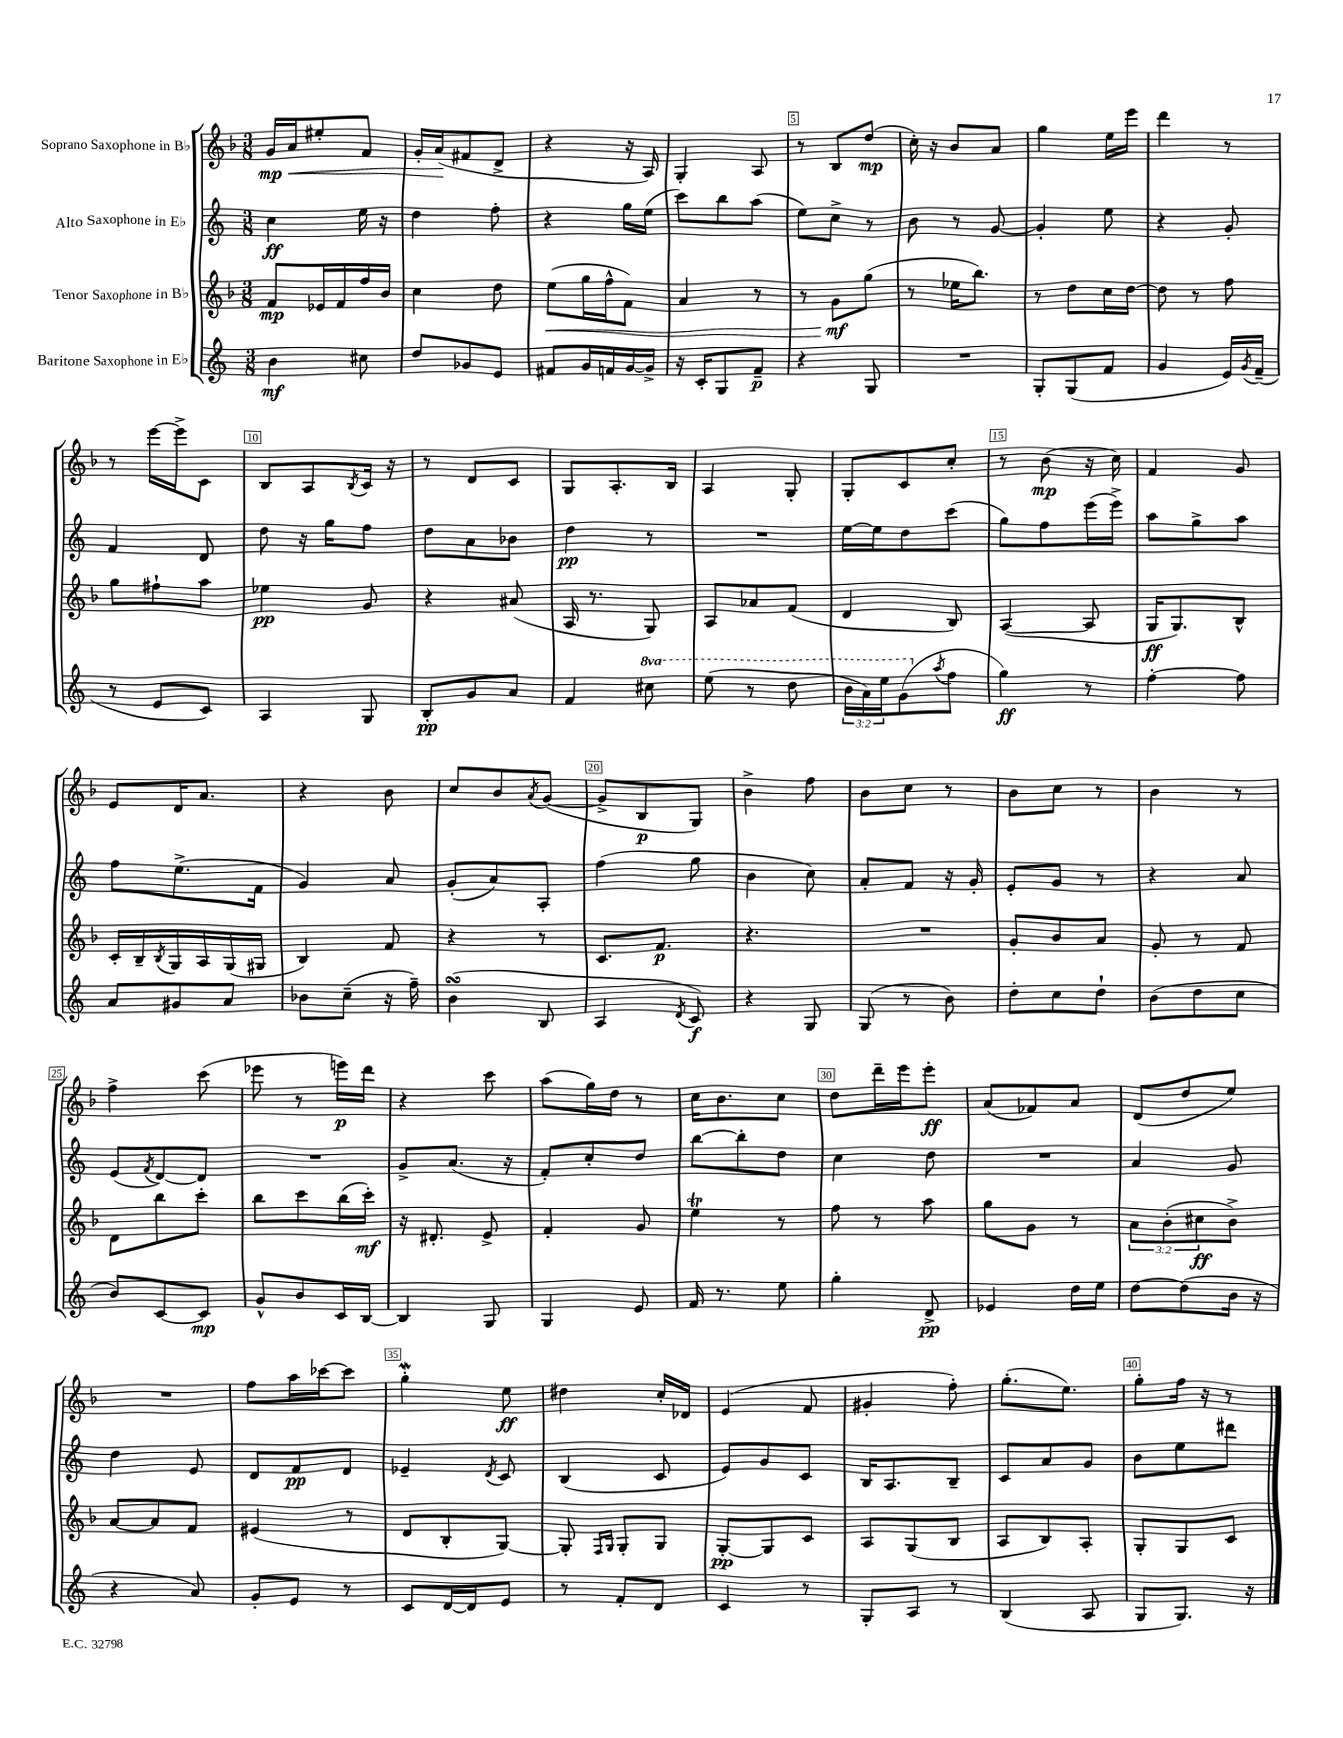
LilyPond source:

<<
\new StaffGroup <<
\new Staff = "s0" \with { instrumentName = "Soprano Saxophone in Bb" } {
    \clef treble \key f \major \numericTimeSignature \time 3/8
    g'16\mp\< a'16 eis''8-. f'8 |
    g'16-. a'16\!( fis'8 d'8-> |
    r4 r16 a16) |
    g4-. a8 |
    r8 bes8 d''8\mp( |
    c''16-.) r16 bes'8 a'8 |
    g''4 e''16 e'''16 |
    d'''4 r8 |
    r8 e'''16~ e'''16-> c'8 |
    bes8 a8 \acciaccatura { bes8 } c'16 r16 |
    r8 d'8 c'8 |
    g8 a8.-. bes16 |
    a4 g8-. |
    g8-. c'8 c''8-. |
    r8 bes'8\mp( r16 c''16) |
    f'4 g'8 |
    e'8 d'16 a'8. |
    r4 bes'8 |
    c''8 bes'8 \acciaccatura { a'8 } g'8~( |
    g'8-> bes8\p g8) |
    bes'4-> f''8 |
    bes'8 c''8 r8 |
    bes'8 c''8 r8 |
    bes'4 r8 |
    f''4-> c'''8( |
    ees'''8 r8 e'''16\p) d'''16 |
    r4 c'''8 |
    a''8( g''16) d''16 r8 |
    c''16 bes'8. c''8 |
    d''8 d'''16-- e'''16 e'''8-.\ff |
    a'8( fes'8) a'8 |
    d'8( d''8 e''8) |
    R4. |
    f''8 a''16 ces'''16~ ces'''8 |
    g''4-.\mordent e''8\ff |
    dis''4 c''16-. des'16 |
    e'4( f'8 |
    gis'4-. f''8-.) |
    g''8.-.( e''8.) |
    g''8-. f''16 r16 r8 \bar "|." |
}
\new Staff = "s1" \with { instrumentName = "Alto Saxophone in Eb" } {
    \clef treble \key c \major \numericTimeSignature \time 3/8
    c''4\ff e''16 r16 |
    d''4 f''8-. |
    r4 g''16 e''16( |
    c'''8) b''8 a''8( |
    e''8) c''8-> r8 |
    b'8 r8 g'8~ |
    g'4-. e''8 |
    r4 g'8-. |
    f'4 d'8 |
    d''8 r16 g''16 f''8 |
    d''8 a'8 bes'8 |
    d''4\pp r8 |
    R4. |
    e''16~ e''16 d''8 c'''8( |
    g''8) f''8 e'''16( e'''16->) |
    a''8 g''8-> a''8 |
    f''8 e''8.->( f'16 |
    g'4) a'8 |
    g'8-.( a'8) a8-. |
    f''4( g''8 |
    b'4 c''8) |
    a'8-. f'8 r16 g'16-. |
    e'8-. g'8 r8 |
    r4 a'8 |
    e'8( \acciaccatura { f'8 } d'8~) d'8 |
    R4. |
    g'8-> a'8.( r16 |
    f'8-.) c''8-. d''8 |
    b''8~ b''8-. d''8 |
    c''4 d''8 |
    R4. |
    a'4 g'8 |
    d''4 e'8 |
    d'8 f'8\pp d'8 |
    ees'4-- \acciaccatura { d'8 } c'8 |
    b4( c'8 |
    e'8) g'8 c'8 |
    b16 a8. b8-- |
    c'8 a'8 g'8 |
    b'8 e''8 dis'''8 \bar "|." |
}
\new Staff = "s2" \with { instrumentName = "Tenor Saxophone in Bb" } {
    \clef treble \key f \major \numericTimeSignature \time 3/8 \override Staff.TupletNumber.text = #tuplet-number::calc-fraction-text
    f'8\mp ees'16 f'16 f''16 bes'16 |
    c''4 d''8 |
    e''8\<( g''16 f''16-^ f'8) |
    a'4 r8 |
    r8 g'8\mf\! g''8( |
    r8 ees''16 bes''8.) |
    r8 d''8 c''16 d''16~ |
    d''8 r8 f''8 |
    g''8 fis''8-! a''8 |
    ees''4\pp g'8 |
    r4 ais'8( |
    a16 r8. g8) |
    a8 aes'8 f'8( |
    d'4 bes8) |
    a4~( a8 |
    g16\ff g8.) bes8-^ |
    c'16-. bes16-- \acciaccatura { bes8 } g16 a16 g16( gis16 |
    bes4) f'8 |
    r4 r8 |
    c'8. f'8.\p |
    r4. |
    R4. |
    g'8-. bes'8 a'8 |
    g'8-. r8 f'8 |
    d'8 bes''8 c'''8-. |
    bes''8 c'''8 bes''16( c'''16-.\mf) |
    r16 dis'8.-. e'8-> |
    f'4-. g'8 |
    e''4\trill r8 |
    f''8 r8 a''8 |
    g''8 g'8 r8 |
    \tuplet 3/2 { a'8 bes'8-.( cis''8\ff } bes'8->) |
    a'8~ a'8 f'8 |
    eis'4( r8 |
    d'8 bes8-. g8~) |
    g8-. \grace { f16 g16 } g8-. g8 |
    g8~-.\pp g8 c'8 |
    a8 g8( bes8 |
    a8 bes8) a8-. |
    g8-. g8 c'8 \bar "|." |
}
\new Staff = "s3" \with { instrumentName = "Baritone Saxophone in Eb" } {
    \clef treble \key c \major \numericTimeSignature \time 3/8 \override Staff.TupletNumber.text = #tuplet-number::calc-fraction-text \set Staff.ottavationMarkups = #ottavation-simple-ordinals
    b'4\mf cis''8 |
    d''8 ges'8 e'8 |
    fis'8 g'16 f'16 g'16~ g'16-> |
    r16 c'16-. g8 f'8--\p |
    r4 g8 |
    R4. |
    g8-. g8( f'8 |
    g'4 e'16) \acciaccatura { g'8 } f'16--( |
    r8 e'8 c'8) |
    a4 g8 |
    b8-.\pp g'8 a'8 |
    f'4 \ottava #1 cis'''8 |
    e'''8( r8 d'''8 |
    \tuplet 3/2 { b''16 a''16) e'''16 } g''8( \ottava #0 \acciaccatura { a''8 } f''8 |
    g''4\ff) r8 |
    f''4~-. f''8 |
    a'8 gis'8 a'8 |
    bes'8 c''8--( r16 f''16--) |
    b'4\turn( b8 |
    a4 \acciaccatura { d'8 } c'8\f) |
    r4 g8 |
    g8( r8 b'8) |
    d''8-. c''8 d''8-! |
    b'8( d''8 c''8 |
    b'8) c'8~ c'8\mp |
    g'8-^ b'8 c'16 b16~ |
    b4 g8 |
    g4 e'8 |
    f'16 r8. e''8 |
    g''4-. d'8->\pp |
    ees'4 d''16 e''16 |
    d''8~ d''8( b'16 r16 |
    r4 a'8) |
    g'8-. e'8 r8 |
    c'8 d'16~ d'16 e'8 |
    r8 f'8-. d'8 |
    c'4 r8 |
    g8-. a8 r8 |
    b4( a8 |
    g8 g8.) r16 \bar "|." |
}
>>
>>
\layout { \context { \Score \override BarNumber.break-visibility = ##(#f #t #t) barNumberVisibility = #(every-nth-bar-number-visible 5) \override BarNumber.stencil = #(make-stencil-boxer 0.1 0.3 ly:text-interface::print) } }
